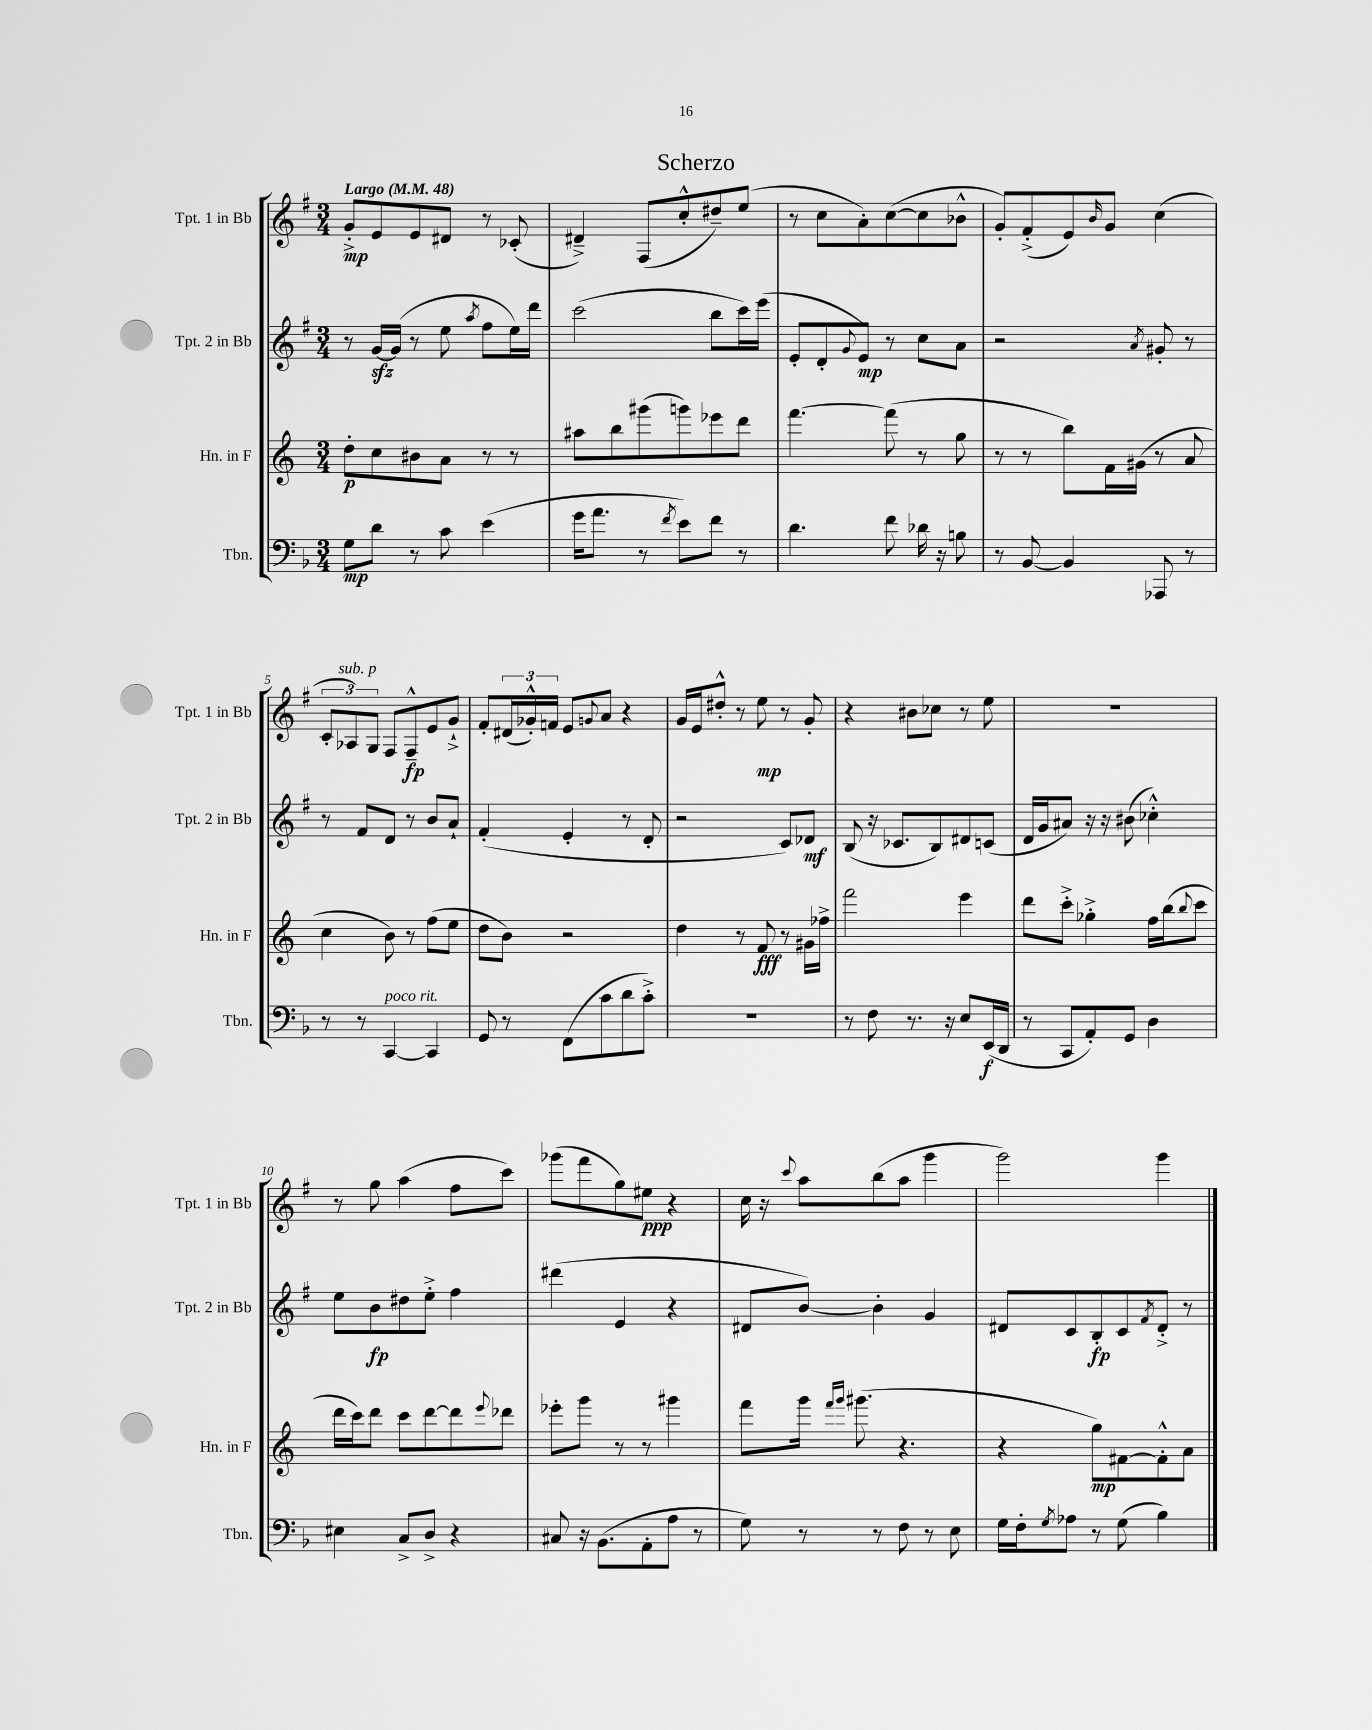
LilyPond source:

\header { title = "Scherzo" }
<<
\new StaffGroup <<
\new Staff = "s0" \with { instrumentName = "Tpt. 1 in Bb" shortInstrumentName = "Tpt. 1 in Bb" } {
    \clef treble \key g \major \numericTimeSignature \time 3/4 \tempo "Largo" 4 = 48
    g'8-.->\mp e'8 e'8 dis'8 r8 ces'8-.( |
    dis'4--->) fis8( c''8-.-^ dis''8--) e''8( |
    r8 c''8 a'8-.) c''8~( c''8 bes'8-^ |
    g'8-.) fis'8-.->( e'8) \grace { b'16 } g'8 c''4( |
    \tuplet 3/2 { c'8-. aes8^\markup { \italic "sub. p" }) g8 } fis8 fis8---^\fp e'8 g'8-!-> |
    fis'8-. \tuplet 3/2 { dis'16( ges'16-.-^) f'16 } e'8 \appoggiatura { g'8 } a'8 r4 |
    g'16 e'16 dis''8-.-^ r8 e''8\mp r8 g'8-. |
    r4 bis'8 ces''8 r8 e''8 |
    r2. |
    r8 g''8 a''4( fis''8 c'''8) |
    ges'''8( fis'''8 g''8) eis''8\ppp r4 |
    c''16 r16 \appoggiatura { c'''8 } a''8 b''8( a''8 g'''4 |
    g'''2) g'''4 \bar "|." |
}
\new Staff = "s1" \with { instrumentName = "Tpt. 2 in Bb" shortInstrumentName = "Tpt. 2 in Bb" } {
    \clef treble \key g \major \numericTimeSignature \time 3/4
    r8 g'16~\sfz g'16( r8 e''8 \acciaccatura { a''8 } fis''8 e''16) d'''16 |
    c'''2( b''8 c'''16) e'''16( |
    e'8-. d'8-. \appoggiatura { g'8 } e'8\mp) r8 c''8 a'8 |
    r2 \acciaccatura { a'8 } gis'8-. r8 |
    r8 fis'8 d'8 r8 b'8 a'8-! |
    fis'4-.( e'4-. r8 d'8-. |
    r2 c'8) des'8\mf |
    b8( r16 ces'8. b8) dis'8 c'8( |
    d'16 g'16 ais'8) r16 r16 bis'8( ces''4-.-^) |
    e''8 b'8\fp dis''8 e''8-.-> fis''4 |
    dis'''4( e'4 r4 |
    dis'8 b'8~) b'4-. g'4 |
    dis'8 c'8 b8-.\fp c'8 \acciaccatura { fis'8 } dis'8-.-> r8 \bar "|." |
}
\new Staff = "s2" \with { instrumentName = "Hn. in F" shortInstrumentName = "Hn. in F" } {
    \clef treble \key c \major \numericTimeSignature \time 3/4
    d''8-.\p c''8 bis'8 a'8 r8 r8 |
    ais''8 b''8 gis'''8( g'''8) ees'''8 d'''8 |
    f'''4.~ f'''8( r8 g''8 |
    r8 r8 b''8) f'16 gis'16( r8 a'8 |
    c''4 b'8) r8 f''8( e''8 |
    d''8 b'8) r2 |
    d''4 r8 f'8\fff r8 gis'16 fes''16-> |
    f'''2 e'''4 |
    d'''8 c'''8-.-> ges''4-.-> f''16 b''16( \appoggiatura { b''8 } c'''8 |
    d'''16 c'''16) d'''8 c'''8 d'''8~ d'''8 \appoggiatura { e'''8 } des'''8 |
    ees'''8-. g'''8 r8 r8 gis'''4 |
    f'''8 g'''16 \grace { f'''16 g'''16 } gis'''8.( r4. |
    r4 g''8\mp) fis'8~ fis'8-.-^ a'8 \bar "|." |
}
\new Staff = "s3" \with { instrumentName = "Tbn." shortInstrumentName = "Tbn." } {
    \clef bass \key f \major \numericTimeSignature \time 3/4
    g8\mp d'8 r8 c'8 e'4( |
    g'16 a'8. r8 \acciaccatura { f'8 } e'8) f'8 r8 |
    d'4. f'8 des'16 r16 b8 |
    r8 bes,8~ bes,4 aes,,8 r8 |
    r8 r8 c,4~^\markup { \italic "poco rit." } c,4 |
    g,8 r8 f,8( c'8 d'8 c'8-.->) |
    R2. |
    r8 f8 r8. r16 e8 e,16\f( d,16 |
    r8 c,8 a,8-.) g,8 d4 |
    eis4 c8-> d8-> r4 |
    cis8 r16 bes,8.( a,8-. a8 r8 |
    g8) r8 r8 f8 r8 e8 |
    g16 f16-. \acciaccatura { g8 } aes8 r8 g8( bes4) \bar "|." |
}
>>
>>
